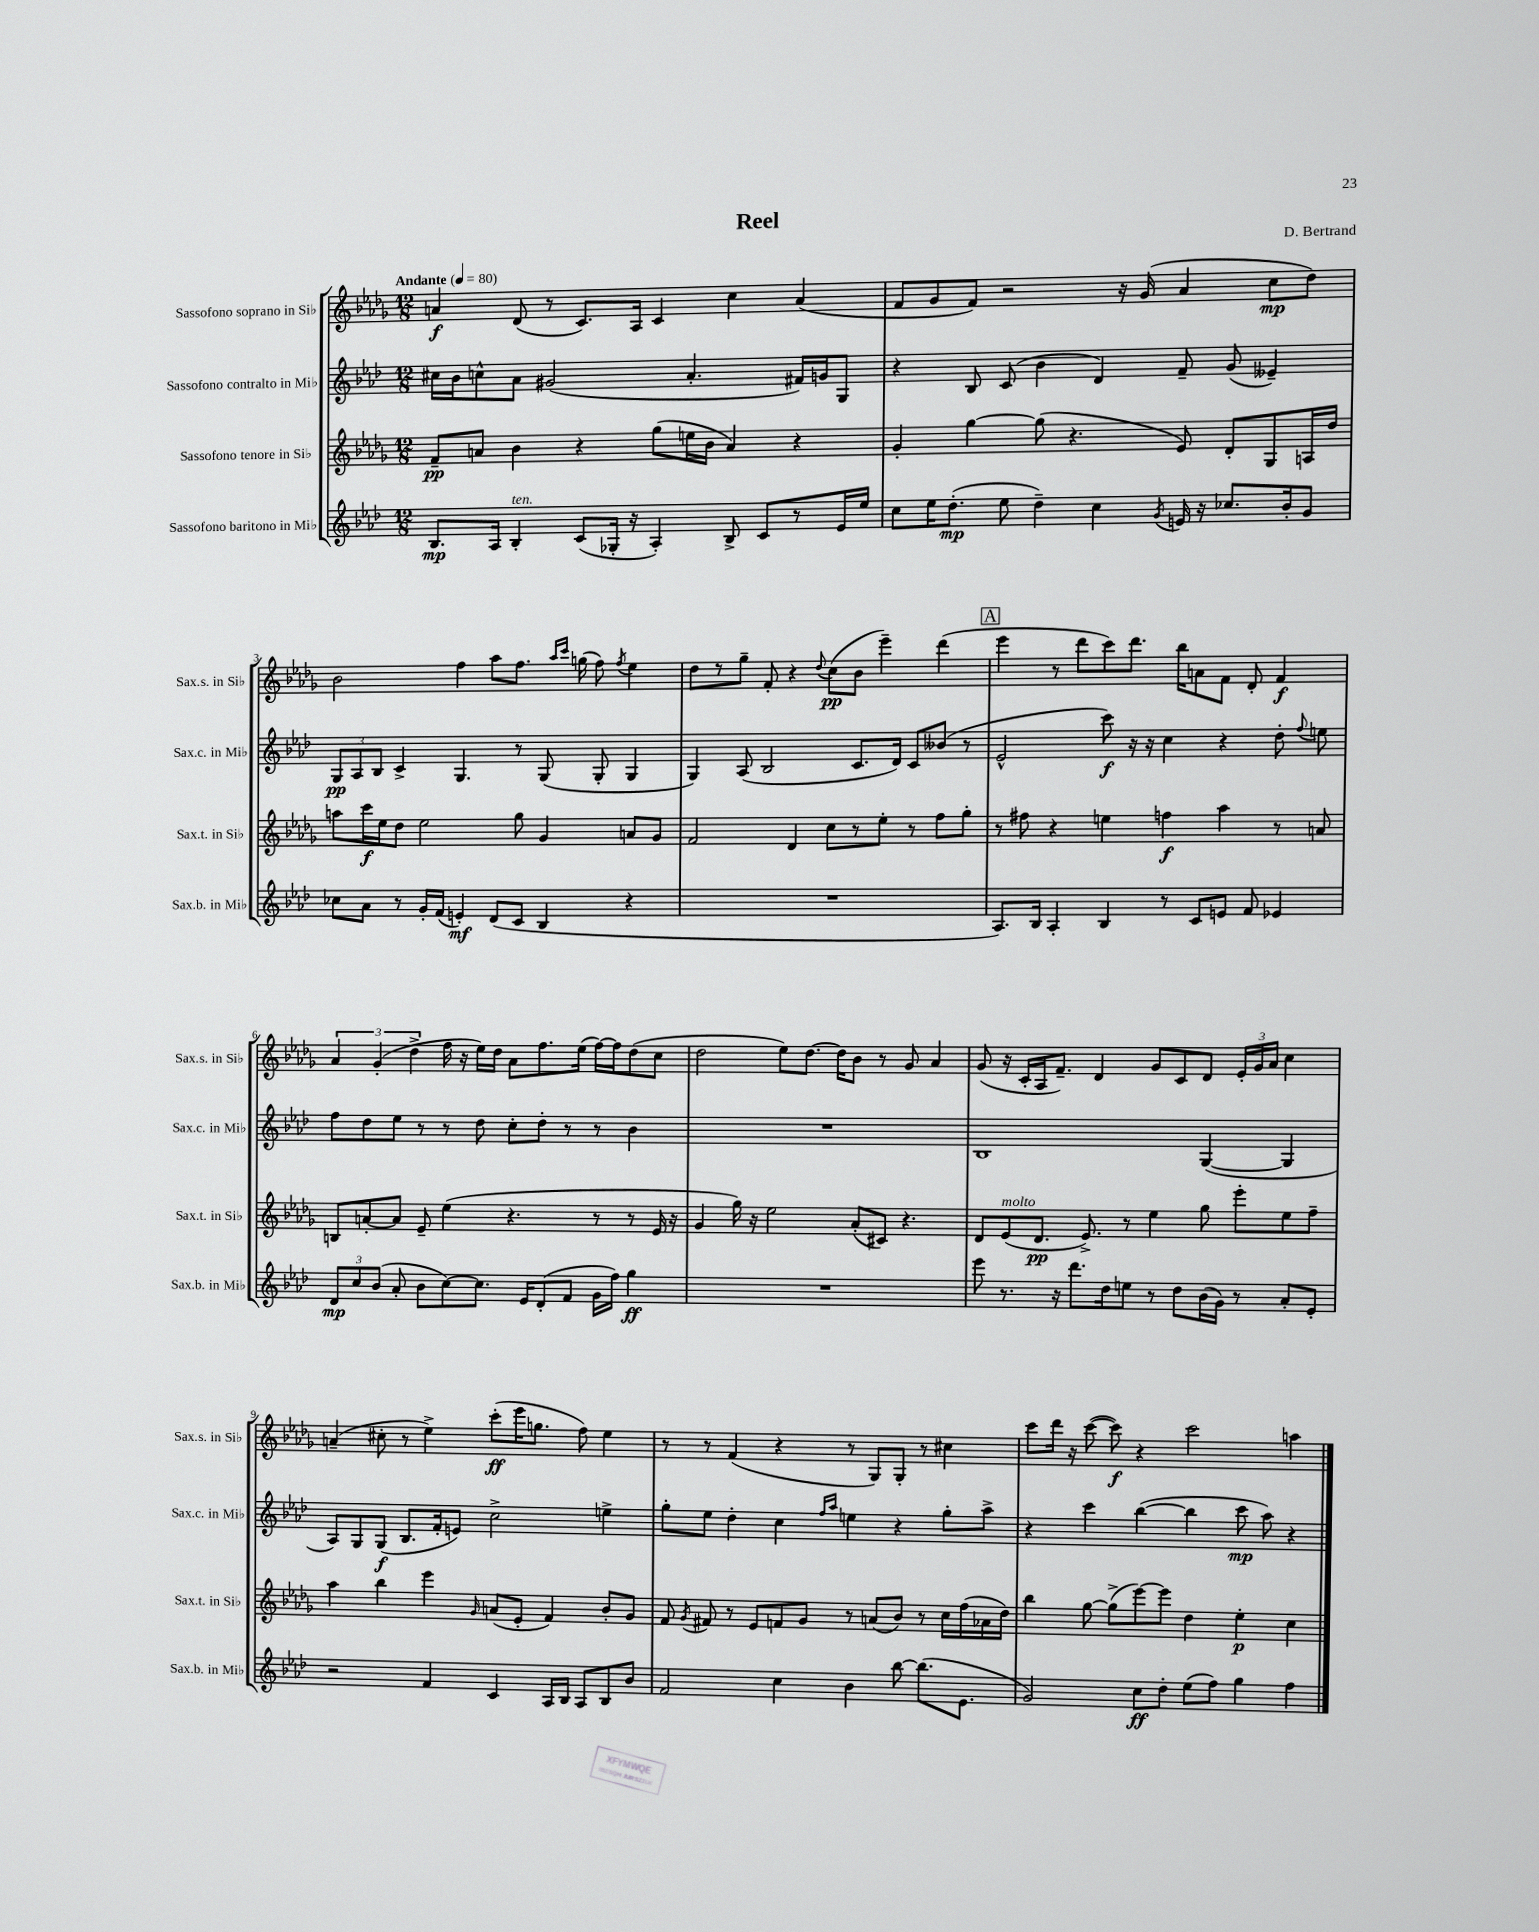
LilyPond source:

\header { title = "Reel" composer = "D. Bertrand" }
<<
\new StaffGroup <<
\new Staff = "s0" \with { instrumentName = "Sassofono soprano in Sib" shortInstrumentName = "Sax.s. in Sib" } {
    \clef treble \key des \major \numericTimeSignature \time 12/8 \tempo "Andante" 4 = 80
    \autoBeamOff a'4\f des'8( r8 c'8.[) aes16] c'4 c''4 a'4( |
    f'8[ ges'8 f'8]) r2 r16 ges'16( aes'4 c''8[\mp des''8]) |
    bes'2 f''4 aes''8[ f''8.] \grace { aes''16[ c'''16] } g''16( f''8) \acciaccatura { f''8 } ees''4 |
    des''8[ r8 ges''8]-- f'8-. r4 \appoggiatura { des''8 } c''8[\pp( bes'8] ees'''4--) des'''4( |
    \mark \markup { \box "A" } ees'''4 r8 des'''8[ c'''8) des'''8.] bes''16[ a'8 f'8] des'8-. f'4\f |
    \tuplet 3/2 { aes'4 ges'4-.( des''4-> } f''16 r16 ees''16[) des''16] aes'8[ f''8. ees''16]( f''16[~) f''16 des''8( c''8] |
    des''2 ees''8[) des''8.]~ des''16[ bes'8] r8 ges'8 aes'4 |
    ges'8( r16 c'16[-. aes16 f'8.]--) des'4 ges'8[ c'8 des'8] \tuplet 3/2 { ees'16[-. ges'16 aes'16] } c''4 |
    a'4--( cis''8-. r8 ees''4->) c'''8[-.\ff( ees'''16 g''8.] f''8) ees''4 |
    r8 r8 f'4( r4 r8 ges8[) ges8]-. r8 cis''4 |
    c'''8[ des'''16] r16 c'''8~( c'''8\f) r4 c'''2 a''4 \bar "|." |
}
\new Staff = "s1" \with { instrumentName = "Sassofono contralto in Mib" shortInstrumentName = "Sax.c. in Mib" } {
    \clef treble \key aes \major \numericTimeSignature \time 12/8
    \autoBeamOff cis''16[ bes'16 c''8-^ aes'8] gis'2( aes'4.-. fis'16[) g'16 g8] |
    r4 bes8 c'8( bes'4 des'4) f'8-- g'8( eeses'4--) |
    \tuplet 3/2 { g8[\pp aes8 bes8] } c'4-> g4. r8 g8( g8-. g4 |
    g4) aes8( bes2 c'8.[ des'16]) c'8[ beses'8]( r8 |
    \mark \markup { \box "A" } ees'2-^ c'''8\f) r16 r16 c''4 r4 des''8-. \appoggiatura { f''8 } e''8 |
    f''8[ des''8 ees''8] r8 r8 des''8 c''8[-. des''8]-. r8 r8 bes'4 |
    R1. |
    bes1 g4~( g4 |
    aes8[) g8 g8]\f( bes8.[ f'16-. e'8]) c''2-> e''4-> |
    g''8[-. ees''8] des''4-. c''4 \grace { f''16[ aes''16] } e''4 r4 g''8[-. aes''8]-> |
    r4 c'''4 bes''4~( bes''4 c'''8\mp aes''8) r4 \bar "|." |
}
\new Staff = "s2" \with { instrumentName = "Sassofono tenore in Sib" shortInstrumentName = "Sax.t. in Sib" } {
    \clef treble \key des \major \numericTimeSignature \time 12/8
    \autoBeamOff f'8[--\pp a'8] bes'4 r4 ges''8[( e''16 bes'16] a'4) r4 |
    ges'4-. ges''4~ ges''8( r4. ees'8) des'8[-. ges8 a16 des''16] |
    a''8[ c'''16\f ees''16 des''8] ees''2 ges''8 ges'4 a'8[ ges'8] |
    f'2 des'4 c''8[ r8 ees''8]-. r8 f''8[ ges''8]-. |
    \mark \markup { \box "A" } r8 fis''8 r4 e''4 f''4\f aes''4 r8 a'8 |
    b8[ a'8~-. a'8] ees'8-- ees''4( r4. r8 r8 ees'16 r16 |
    ges'4 ges''16) r16 ees''2 aes'8[-.( cis'8]) r4. |
    des'8[ ees'8^\markup { \italic "molto" }( des'8.]\pp ees'8.->) r8 ees''4 ges''8 ees'''8[-. ees''8 f''8]-- |
    aes''4 bes''4 ees'''4 \grace { ges'16 } a'8[( ees'8]-. f'4) bes'8[-. ges'8] |
    f'8 \acciaccatura { ges'8 } fis'8 r8 ees'8[ f'8 ges'8] r8 a'8[( bes'8]) r8 c''16[ f''16( aes'16 des''16]) |
    bes''4 ges''8~ ges''8[->( ees'''8~) ees'''8] des''4 ees''4-.\p c''4 \bar "|." |
}
\new Staff = "s3" \with { instrumentName = "Sassofono baritono in Mib" shortInstrumentName = "Sax.b. in Mib" } {
    \clef treble \key aes \major \numericTimeSignature \time 12/8
    \autoBeamOff bes8.[\mp aes16] bes4-.^\markup { \italic "ten." } c'8[( ges16]-. r16 aes4-.) bes8-> c'8[ r8 ees'16 ees''16] |
    c''8[ ees''16 des''8.]-.\mp( ees''8 des''4--) c''4 \acciaccatura { g'8 } e'16 r16 ces''8.[ bes'16-. g'8] |
    ces''8[ aes'8] r8 g'16[-. f'16]( e'4-.\mf) des'8[( c'8] bes4 r4 |
    R1. |
    \mark \markup { \box "A" } aes8.[) bes16] aes4-. bes4 r8 c'8[ e'8] f'8 ees'4 |
    \tuplet 3/2 { des'8[\mp c''8 bes'8]( } aes'8-. bes'8[ c''8~) c''8.] ees'16[ des'8-.( f'8] g'16[ f''16]) g''4\ff |
    R1. |
    ees'''8 r8. r16 des'''8.[ des''16 e''8] r8 des''8[ bes'16( g'16]) r8 aes'8[-. ees'8]-. |
    r2 f'4 c'4 aes16[ bes16] aes8[ bes8 bes'8] |
    f'2 c''4 bes'4 bes''8~ bes''8.[( ees'8.] |
    g'2) c''8[\ff des''8]-. ees''8[( f''8]) g''4 f''4 \bar "|." |
}
>>
>>
